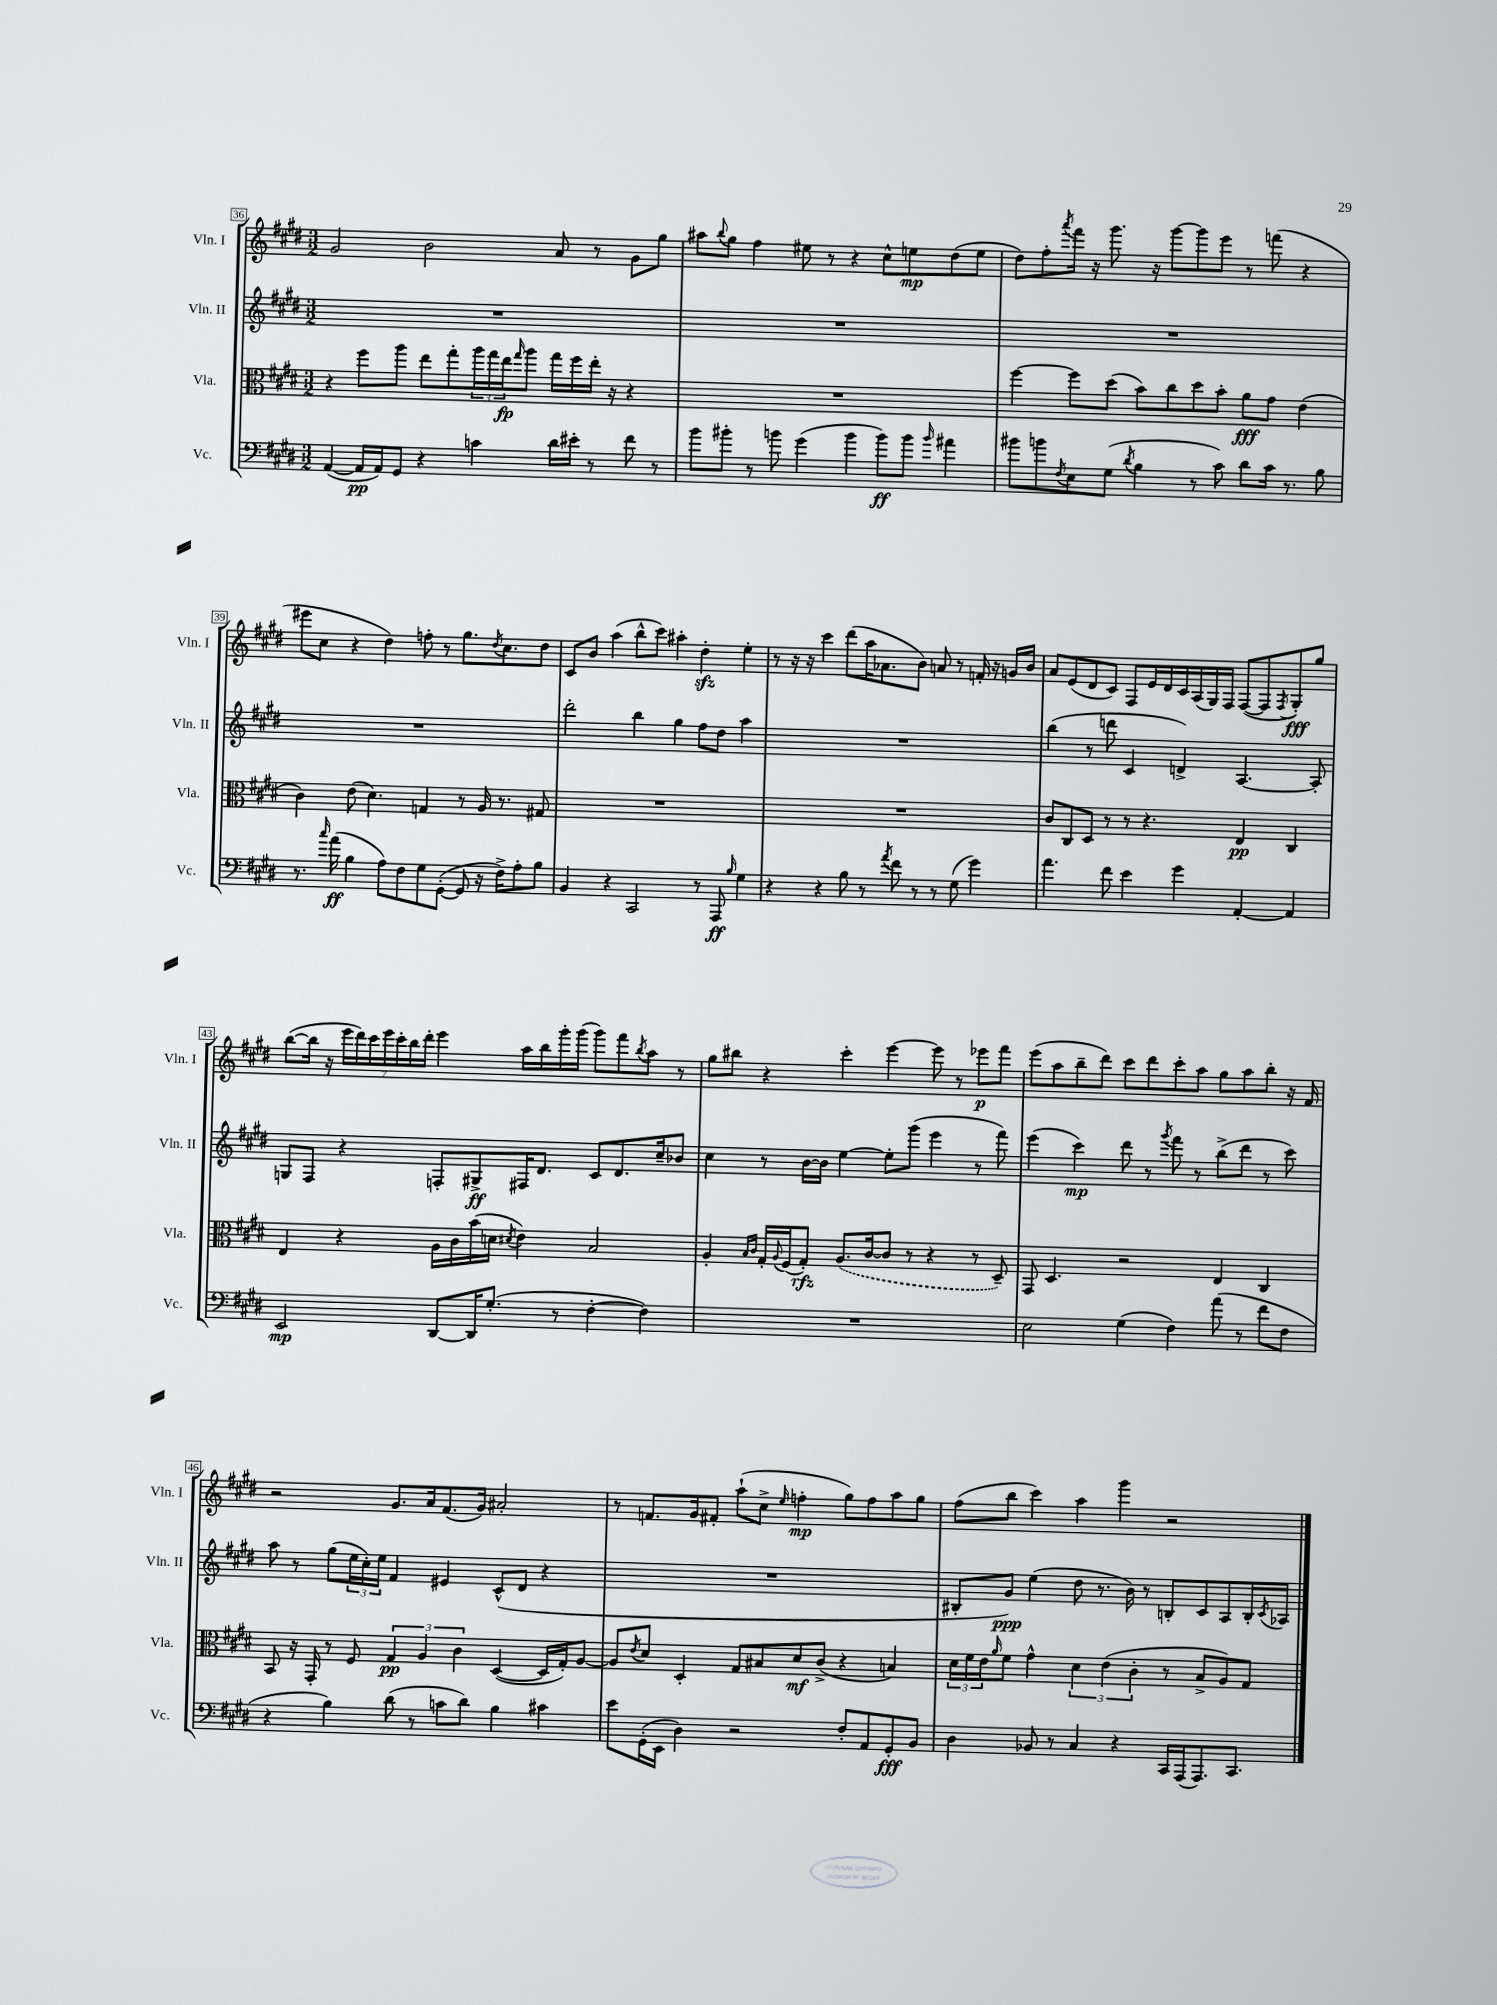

**kern	**kern	**kern	**kern
*staff4	*staff3	*staff2	*staff1
*clefF4	*clefC3	*clefG2	*clefG2
*k[f#c#g#d#]	*k[f#c#g#d#]	*k[f#c#g#d#]	*k[f#c#g#d#]
*M3/2	*M3/2	*M3/2	*M3/2
([4AA	4r	1.r	2g#
16AA]	8ff#	.	.
16AA)	.	.	.
8GG#	8aa	.	.
4r	8ee	.	2b
.	8gg#'	.	.
4c	24aa	.	.
.	24gg#	.	.
.	24ee	.	.
.	16qqgg#	.	.
.	8aa	.	.
16d#	16gg#	.	8a
16e#'	16ff#	.	.
8r	16ee'	.	8r
.	16r	.	.
8f#	4r	.	8g#
8r	.	.	8gg#
=	=	=	=
8b	1.r	1.r	8aa#
.	.	.	8qqbb
8b#'	.	.	8gg#
8r	.	.	4ff#
8b	.	.	.
(4g#	.	.	8ee#
.	.	.	8r
4b	.	.	4r
8b)	.	.	8cc#^^
8b	.	.	8ee
16qqb	.	.	.
4a#	.	.	(8dd#
.	.	.	8ee
=	=	=	=
8b#	[4ff#	1.r	8dd#)
8b	.	.	8ff#'
8qF#	.	.	8qaaa
8E	8ff#]	.	16fff#
.	.	.	16r
(8G#	(8dd#	.	8.ggg#
8qd#	.	.	.
4B	8b)	.	.
.	.	.	16r
.	8cc#	.	[8ggg#
8r	8dd#	.	8ggg#]
8c#)	8b'	.	8eee
8d#	8a	.	8r
16c#	8g#	.	(8fff
8.r	.	.	.
.	(4e	.	4r
8B	.	.	.
=	=	=	=
8.r	4c#)	1.r	8eee#
.	.	.	8cc#
16qqcc#	.	.	.
(16a	.	.	.
4B	(8e	.	4r
.	4.d#)	.	.
8A)	.	.	4dd#)
8F#	.	.	.
8G#	4G	.	8ff'
([8GG#'	.	.	8r
8GG#]	8r	.	8.gg#
16r	16A	.	.
.	.	.	8qdd#
16F#^)	8.r	.	8.cc#
8A'	.	.	.
8B	8G#	.	8dd#
=	=	=	=
4BB	1.r	2ddd#'	8c#
.	.	.	8b
4r	.	.	(4aa
2CC#	.	4bb	8bb^^
.	.	.	8ccc#)
.	.	4gg#	4aa#'
8r	.	8ff#	4dd#'
8AAA	.	8dd#	.
16qqB	.	.	.
4G#	.	4aa	4ee'
=	=	=	=
4r	1.r	1.r	8r
.	.	.	16r
.	.	.	16r
4r	.	.	4ccc#
8B	.	.	(8ddd#
8r	.	.	16aa
.	.	.	8.a-
8qa	.	.	.
8f#	.	.	.
8r	.	.	8b)
8r	.	.	8a
(8G#	.	.	8r
4g#)	.	.	16f'
.	.	.	16r
.	.	.	16g
.	.	.	16b
=	=	=	=
4.a	8c#	(4bb	8a
.	8C#	.	(8e
.	8D#	8r	8d#
8f#	8r	8ddd	8c#)
4e	8r	4c#	8F#
.	4.r	.	16e
.	.	.	16d#
4g#	.	4d^)	16c#
.	.	.	(16A
.	.	.	16G#)
.	.	.	16F#
[4AA'	4E	[4.A	([8F#
.	.	.	8F#]
.	.	.	8qF#
4AA]	4C#	.	8G#')
.	.	8A']	8gg#
=	=	=	=
2EE	4E	8G	([8bb
.	.	8F#	16bb]
.	.	.	16r
.	4r	4r	28eee
.	.	.	28ddd#)
.	.	.	28ccc#
.	.	.	28eee
.	.	.	28ccc#'
.	.	.	28bb
.	.	.	28ddd#'
[8DD#	16A	8F'	4eee
.	16c#	.	.
16DD#]	(16b	8G#^	.
(8.G#'	16d	.	.
.	8qd#	.	.
.	4e)	16F#	16aa
.	.	8.d#	16bb
8r	.	.	16ggg#'
.	.	.	(16ggg#
[4F#'	2B	8c#	8ggg#)
.	.	8.d#	8fff#
.	.	.	8qbb
4F#])	.	.	8aa
.	.	16cc#~	.
.	.	8b-	8r
=	=	=	=
1.r	4A'	4cc#	8gg#
.	.	.	8bb#
.	16qqB	.	.
.	16qqc#	.	.
.	16G#'	8r	4r
.	8qqA	.	.
.	(16F#	.	.
.	8G#')	[16b	.
.	.	16b]	.
.	(8.A	[4ee	4ccc#'
.	[16c#	.	.
.	8c#]	8ee']	[4eee
.	8r	(8ggg#	.
.	4r	4eee	8eee]
.	.	.	8r
.	8r	8r	8eee-
.	8D#~)	8fff#)	8fff#
=	=	=	=
2E	8GG#	(4eee	(8eee
.	4.D#	.	8aa
.	.	4ccc#)	8bb~
.	.	.	8ddd#)
(4G#	2r	8ddd#	8ccc#
.	.	8r	8ddd#
.	.	8qggg#	.
4F#)	.	8fff#	8ccc#'
.	.	8r	8aa
(8a	4E	(8bb^	8gg#
8r	.	8ddd#	8aa
8f#	4C#	8r	8bb'
8F#	.	8ccc#)	16r
.	.	.	16f#
=	=	=	=
4r	8BB	8aa	2r
.	16r	8r	.
.	16GG#'	.	.
4B)	8r	(8gg#	.
.	8F#	24ee	.
.	.	24cc#')	.
.	.	24ee	.
(8d#	6G#	4f#	8.g#
8r	.	.	.
.	6A	.	.
.	.	.	16a
8c	.	4e#	(8.f#
.	6c#	.	.
8d#)	.	.	.
.	.	.	16g#)
4B	([4D#	(8c#^^	2a#'
.	.	8d#	.
4c#	16D#]	4r	.
.	16G#')	.	.
.	[8A	.	.
=	=	=	=
8e	8A]	1.r	8r
.	8qe	.	.
(16GG#'	8d#	.	8.f
16EE	.	.	.
4D#)	4D#'	.	.
.	.	.	16g#
.	.	.	8f#'
2r	8G#	.	(8aa`
.	8B#	.	8cc#^
.	.	.	16qqee
.	8d#	.	4ff'
.	(8c#^	.	.
8F#'	4r	.	8gg#)
8AA	.	.	8ff
8GG#'	4B)	.	8aa
8BB	.	.	8gg#
=	=	=	=
4D#	24d#	8B#'	(8ff#
.	24f#	.	.
.	24e	.	.
.	16qqa	.	.
.	8f#	8g#)	8bb
8BB-	4g#^^	(4ee	4ccc#)
8r	.	.	.
4C#	6d#	8dd#	4aa
.	.	8.r	.
.	(6e	.	.
4r	.	.	4ggg#
.	.	16b)	.
.	6c#'	.	.
.	.	8r	.
16CC#	8r	8B'	2r
(16AAA	.	.	.
8.AAA)	8B^	8c#	.
.	8A)	8A	.
8.CC#	.	.	.
.	8G#	16B'	.
.	.	8qc#	.
.	.	16A-	.
==	==	==	==
*-	*-	*-	*-
